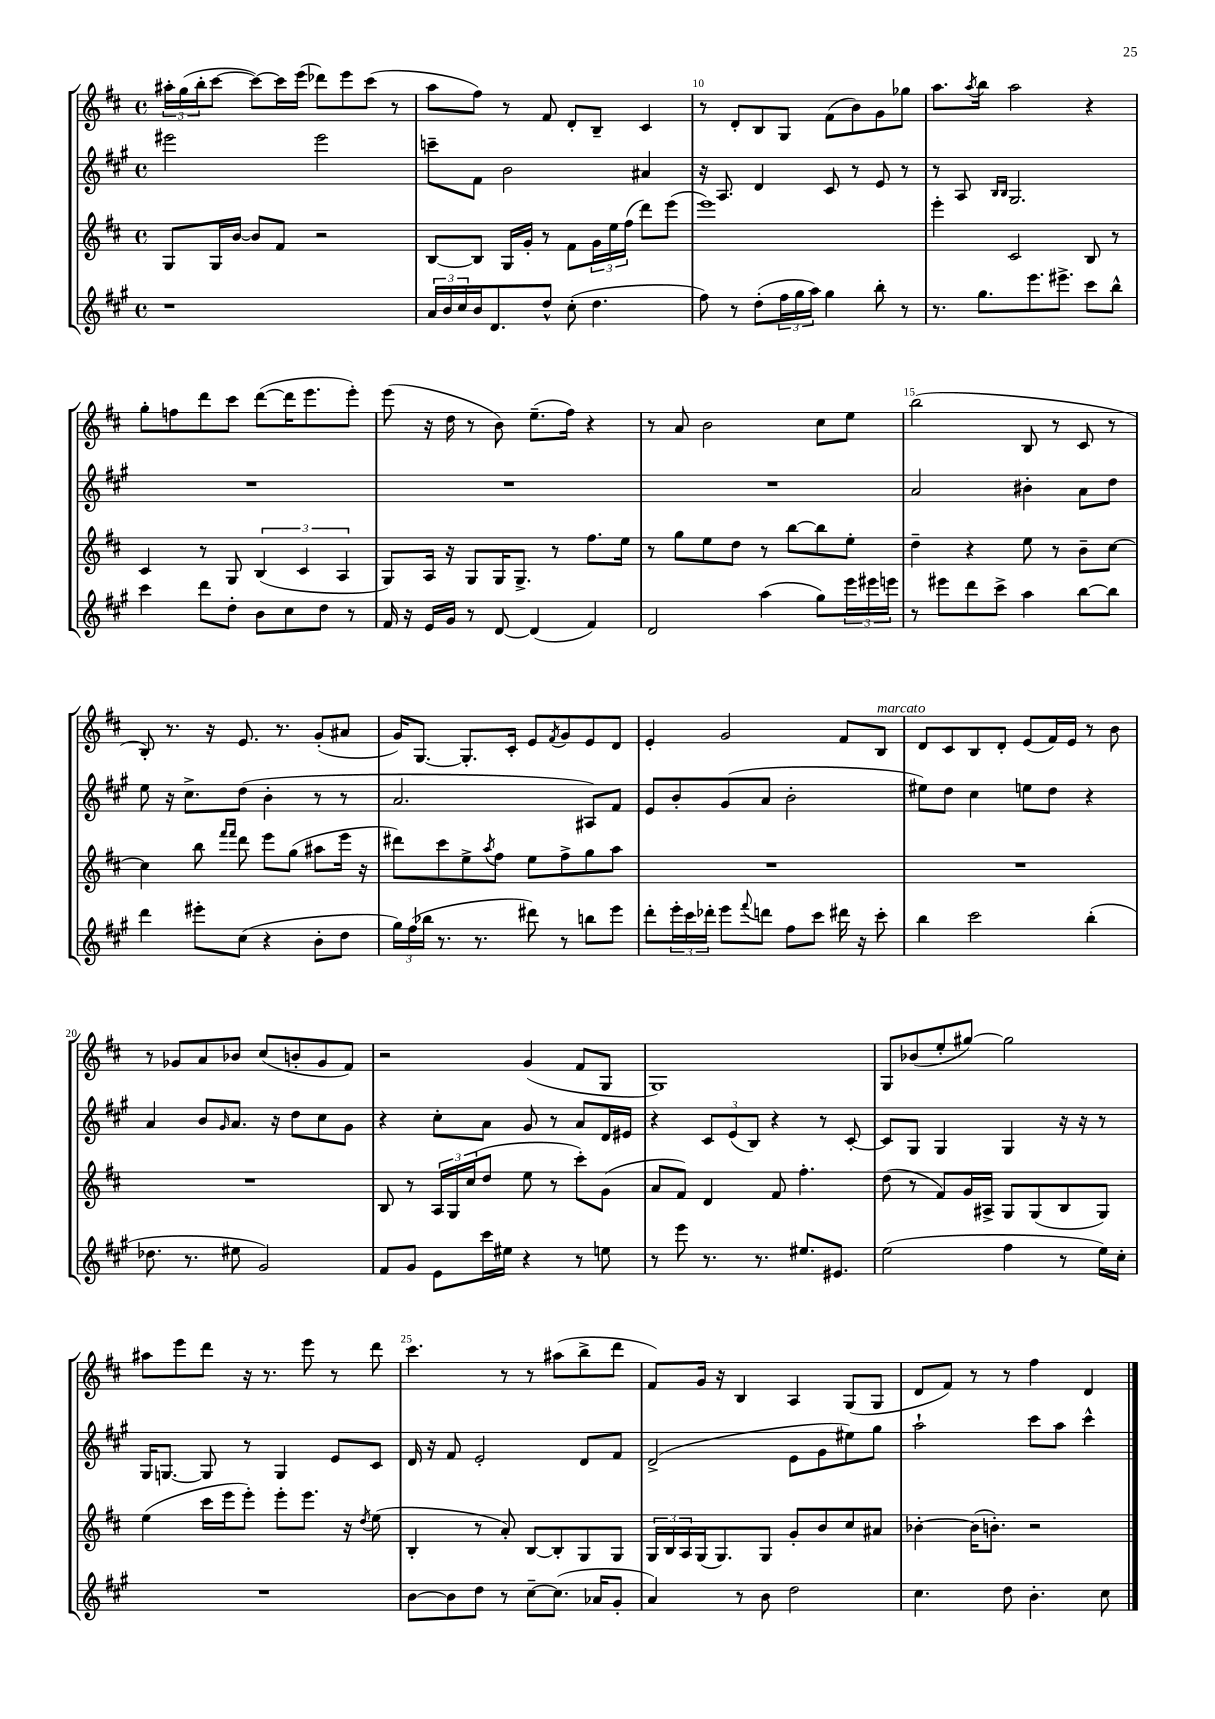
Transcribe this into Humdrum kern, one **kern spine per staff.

**kern	**kern	**kern	**kern
*part4	*part3	*part2	*part1
*staff4	*staff3	*staff2	*staff1
*clefG2	*clefG2	*clefG2	*clefG2
*k[f#c#g#]	*k[f#c#]	*k[f#c#g#]	*k[f#c#]
*M4/4	*M4/4	*M4/4	*M4/4
*met(c)	*met(c)	*met(c)	*met(c)
=8	=8	=8	=8
1r	8G/L	2eee#X\	24aa#X'\LL
.	.	.	(24gg\
.	.	.	24bb'\J
.	16G/L	.	[8ccc#\J
.	[16b/JJ	.	.
.	8b/L]	.	8ccc#\L_)
.	8f#/J	.	16ccc#\L]
.	.	.	(16eee\JJ
.	2r	2eee#\	8ddd-X\L)
.	.	.	8eee\
.	.	.	(8ccc#\J
.	.	.	8r
=9	=9	=9	=9
24a/LL	[8B/L	8cccn~\L	8aa\L
24b/	.	.	.
24cc#/	.	.	.
16b/J	8B/J]	8f#\J	8ff#\J)
8.d/	.	.	.
.	16G/LL	2b\	8r
.	16g'/JJ	.	.
8dd^^/J	8r	.	8f#/
(8cc#'\	8f#\L	.	8d'/L
4.dd\	24g\L	.	8B~/J
.	24ee\	.	.
.	(24ff#\JJ	.	.
.	8ddd\L)	4a#X/	4c#/
.	(8eee\J	.	.
=10	=10	=10	=10
8ff#\)	1eee)	16r	8r
.	.	8.A/	.
8r	.	.	8d'/L
(8dd'\L	.	4d/	8B/
24ff#\L	.	.	8G/J
24gg#\	.	.	.
24aa\JJ)	.	.	.
4gg#\	.	8c#/	(8f#\L
.	.	8r	8b\)
8bb'\	.	8e/	8g\
8r	.	8r	8gg-X\J
=11	=11	=11	=11
8.r	4eee'\	8r	8.aa\L
.	.	8A/	.
.	.	.	8qaa/
8.gg#\L	.	.	16bb\Jk
.	.	16qqB/LL	.
.	.	16qqB/JJ	.
.	2c#/	2.G#/	2aa\
8.eee\	.	.	.
8.eee#X^\J	.	.	.
8ccc#\L	8B/	.	4r
8bb^^\J	8r	.	.
!!LO:LB:g=z
=12	=12	=12	=12
4ccc#\	4c#/	1r	8gg'\L
.	.	.	8ffn\
8ddd\L	8r	.	8ddd\
8dd'\J	8G/	.	8ccc#\J
8b\L	(6B/	.	([8ddd\L
8cc#\	.	.	16ddd\K]
.	6c#/	.	.
.	.	.	8.eee\
8dd\J	.	.	.
.	6A/	.	.
8r	.	.	8eee'\J)
=13	=13	=13	=13
16f#/	8G/L)	1r	(8eee\
16r	.	.	.
16e/LL	16A/Jk	.	16r
16g#/JJ	16r	.	16dd\
8r	8G/L	.	8r
[8d/	16G/K	.	8b\)
.	8.G^/J	.	.
(4d/]	.	.	(8.ee~\L
.	8r	.	.
.	.	.	16ff#\Jk)
4f#/)	8.ff#\L	.	4r
.	16ee\Jk	.	.
=14	=14	=14	=14
2d/	8r	1r	8r
.	8gg\L	.	8a/
.	8ee\	.	2b\
.	8dd\J	.	.
(4aa\	8r	.	.
.	[8bb\L	.	.
8gg#\L)	8bb\]	.	8cc#\L
24eee\L	8ee'\J	.	8ee\J
24eee#X\	.	.	.
24eeen\JJ	.	.	.
=15	=15	=15	=15
8r	4dd~\	2a/	(2bb\
8eee#X\L	.	.	.
8ddd\	4r	.	.
8ccc#^\J	.	.	.
4aa\	8ee\	4b#X'\	8B/
.	8r	.	8r
[8bb\L	8b~\L	8a\L	8c#/
8bb\J]	[8cc#\J	8dd\J	8r
!!LO:LB:g=z
=16	=16	=16	=16
4ddd\	4cc#\]	8ee\	8B'/)
.	.	16r	8.r
.	.	8.cc#^\L	.
8eee#X'\L	8bb\	.	.
.	.	.	16r
.	16qqfff#/LL	.	.
.	16qqfff#/JJ	.	.
(8cc#\J	8ddd\	(8dd\J	8.e/
4r	8eee\L	4b'\	.
.	.	.	8.r
.	(8gg\J	.	.
8b'\L	8aa#X\L	8r	(8g'/L
8dd\J	16eee\Jk	8r	8a#X/J
.	16r	.	.
=17	=17	=17	=17
24gg#\LL)	8ddd#X\L)	2.a/	16g/KL)
(24ff#\	.	.	.
.	.	.	[8.G/J
24bb-X\JJ	.	.	.
8.r	8ccc#\	.	.
.	8ee^\	.	8.G'/L]
8.r	.	.	.
.	8qaa/	.	.
.	8ff#\J	.	.
.	.	.	16c#'/Jk
8ddd#X\)	8ee\L	.	8e/L
.	.	.	8qf#/
8r	8ff#^\	.	8g/
8bbn\L	8gg\	8A#X/L)	8e/
8eee\J	8aa\J	8f#/J	8d/J
=18	=18	=18	=18
8ddd'\L	1r	8e/L	4e'/
24eee'\L	.	8b'/	.
24ccc#\	.	.	.
24ddd-X'\JJ	.	.	.
8eee\L	.	(8g#/	2g/
8qqfff#/	.	.	.
8dddn\J	.	8a/J	.
8ff#\L	.	2b'\	.
8ccc#\J	.	.	.
16ddd#X\	.	.	8f#/L
16r	.	.	.
!	!	!	!LO:TX:a:i:t=marcato
8ccc#'\	.	.	8B/J
=19	=19	=19	=19
4bb\	1r	8ee#X\L)	8d/L
.	.	8dd\J	8c#/
2ccc#\	.	4cc#\	8B/
.	.	.	8d'/J
.	.	8een\L	(8e/L
.	.	8dd\J	16f#/L)
.	.	.	16e/JJ
(4bb'\	.	4r	8r
.	.	.	8b\
!!LO:LB:g=z
=20	=20	=20	=20
8.dd-X\	1r	4a/	8r
.	.	.	8g-X/L
8.r	.	.	.
.	.	8b/L	8a/
.	.	16qqg#/	.
8ee#X\	.	8.a/J	8b-X/J
2g#/)	.	.	(8cc#/L
.	.	16r	.
.	.	8dd\L	8bn'/
.	.	8cc#\	8g-/
.	.	8g#\J	8f#/J)
=21	=21	=21	=21
8f#/L	8B/	4r	2r
8g#/J	8r	.	.
8e\L	24A/LL	8cc#'\L	.
.	24G/	.	.
.	(24cc#/J	.	.
16ccc#\L	8dd/J	8a\J	.
16ee#X\JJ	.	.	.
4r	8ee\	8g#/	(4g/
.	8r	8r	.
8r	8ccc#'\L)	8a/L	8f#/L
8een\	(8g\J	16d/L	8G/J
.	.	16e#X/JJ	.
=22	=22	=22	=22
8r	8a/L	4r	1G)
8eee\	8f#/J)	.	.
8.r	4d/	12c#/L	.
.	.	(12e/	.
.	.	12B/J)	.
8.r	.	.	.
.	8f#/	4r	.
8.ee#X/L	4.ff#'\	.	.
.	.	8r	.
8.e#X/J	.	.	.
.	.	[8c#'/	.
=23	=23	=23	=23
(2ee\	(8dd\	8c#/L]	8G/L
.	8r	8G#/J	(8b-X/
.	8f#/L)	4G#/	8ee'/
.	16g/L	.	[8gg#X/J)
.	16A#X^/JJ	.	.
4ff#\	8G/L	4G#/	2gg#\]
.	(8G/	.	.
8r	8B/	16r	.
.	.	16r	.
16ee\LL)	8G/J)	8r	.
16cc#'\JJ	.	.	.
!!LO:LB:g=z
=24	=24	=24	=24
1r	(4ee\	16G#/KL	8aa#X\L
.	.	[8.Gn/J	.
.	.	.	8eee\
.	16ccc#\LL	8G/]	8ddd\J
.	16eee\J	.	.
.	8eee'\J)	8r	16r
.	.	.	8.r
.	8eee'\L	4G/	.
.	8.eee\J	.	8eee\
.	.	8e/L	8r
.	16r	.	.
.	8qdd/	.	.
.	(8ee\	8c#/J	8ddd\
=25	=25	=25	=25
[8b\L	4B'/	16d/	4.ccc#\
.	.	16r	.
8b\]	.	8f#/	.
8dd\J	8r	2e'/	.
8r	8a'/)	.	8r
[8cc#~\L	[8B/L	.	8r
(8.cc#\J]	8B'/]	.	(8aa#X\L
.	8G/	8d/L	8bb^\
16a-X/KL	.	.	.
8g#'/J	8G/J	8f#/J	8ddd\J
=26	=26	=26	=26
4a/)	24G/LL	(2d^/	8f#/L)
.	24B/	.	.
.	24A/	.	.
.	(16G/J	.	16g/Jk
.	8.G/)	.	16r
8r	.	.	4B/
8b\	8G/J	.	.
2dd\	8g'/L	8e\L	4A/
.	8b/	8g#\	.
.	8cc#/	8ee#X\)	(8G/L
.	8a#X/J	8gg#\J	8G/J
=27	=27	=27	=27
4.cc#\	[4b-X'\	2aa`\	8d/L
.	.	.	8f#/J)
.	(16b-\KL]	.	8r
.	8.bn'\J)	.	.
8dd\	.	.	8r
4.b'\	2r	8ccc#\L	4ff#\
.	.	8aa\J	.
.	.	4ccc#^^\	4d/
8cc#\	.	.	.
==	==	==	==
*-	*-	*-	*-
